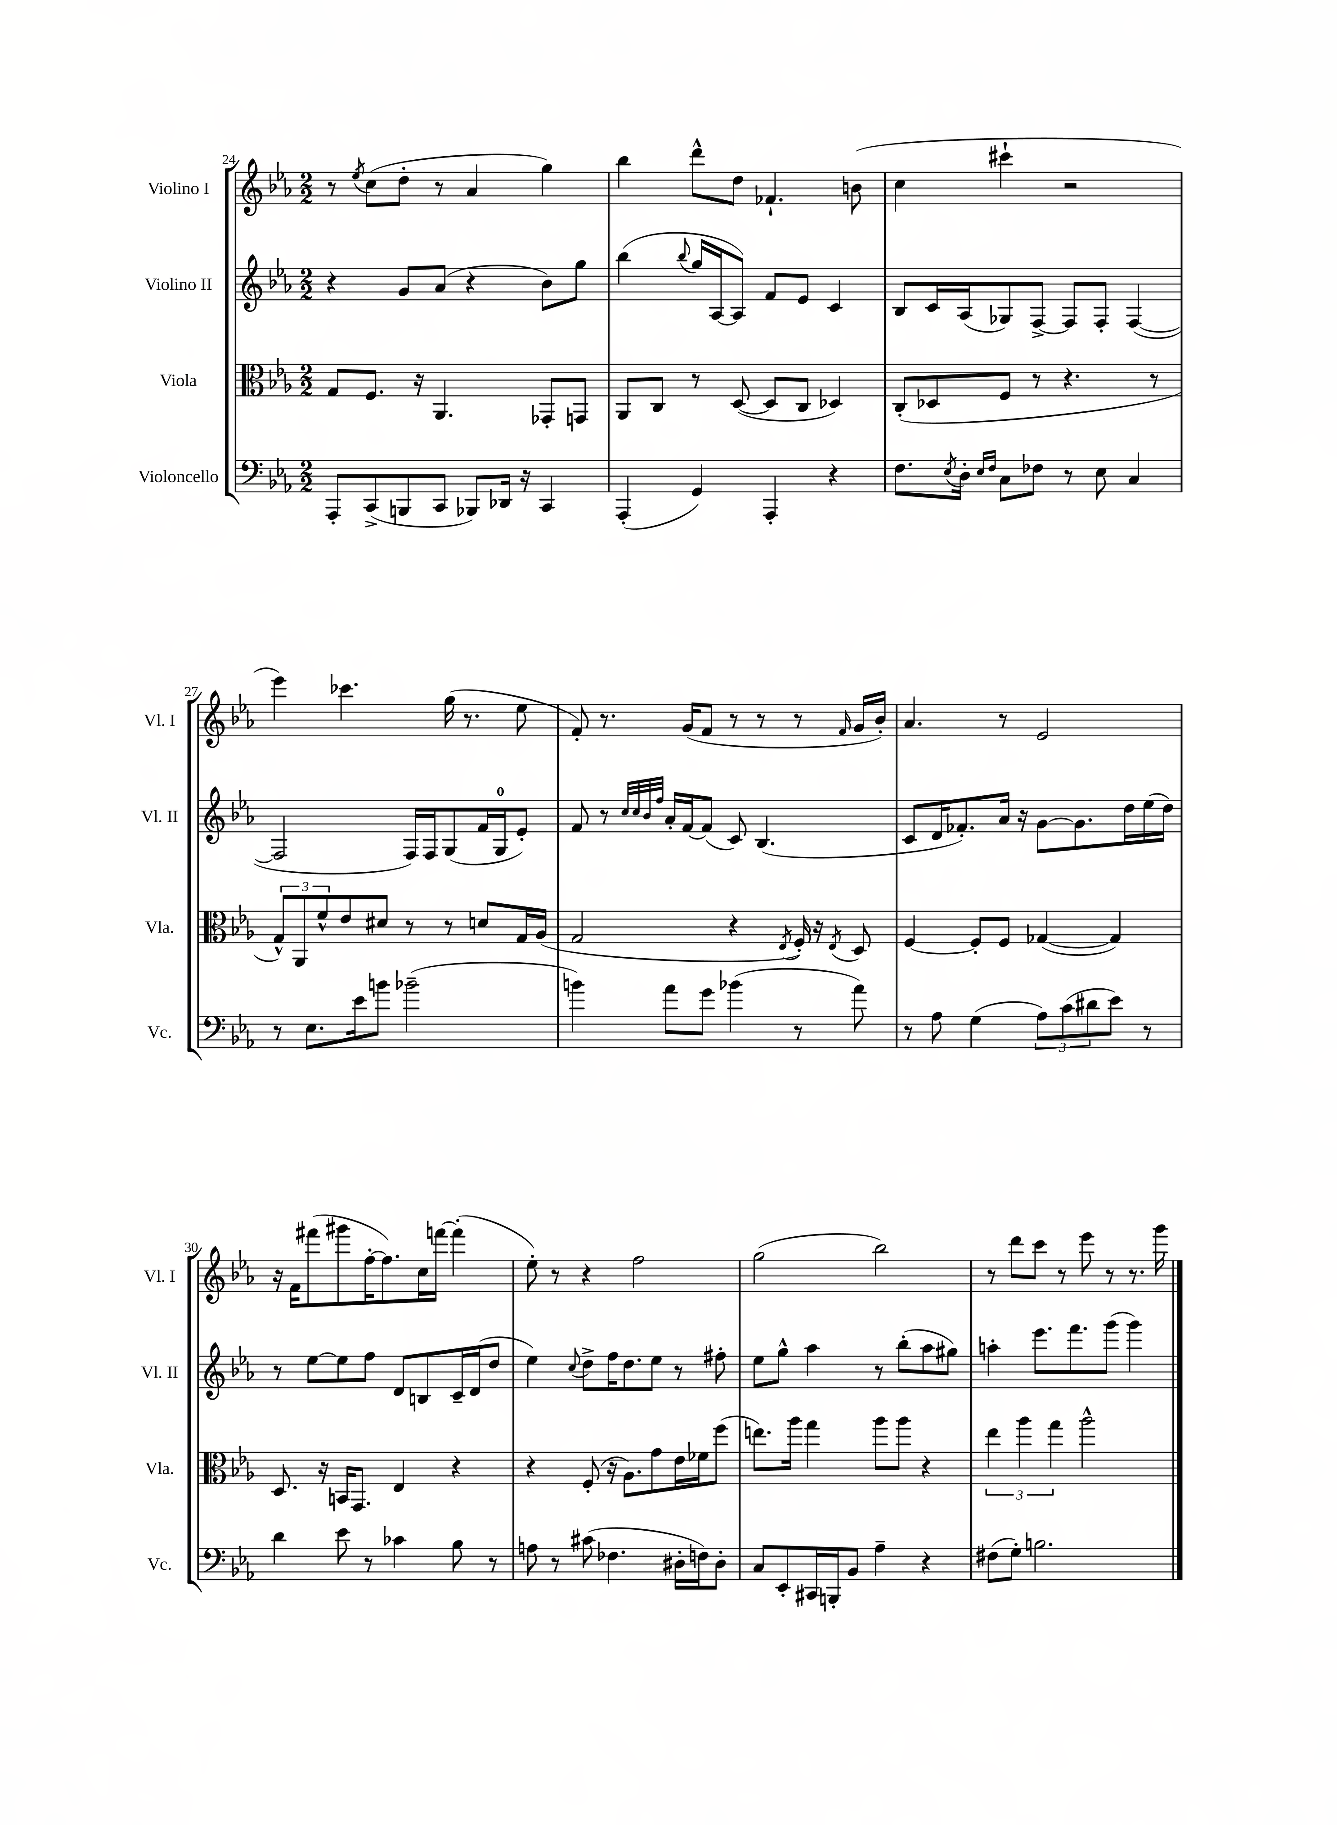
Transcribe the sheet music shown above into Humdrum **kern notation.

**kern	**kern	**kern	**kern
*staff4	*staff3	*staff2	*staff1
*clefF4	*clefC3	*clefG2	*clefG2
*k[b-e-a-]	*k[b-e-a-]	*k[b-e-a-]	*k[b-e-a-]
*M2/2	*M2/2	*M2/2	*M2/2
8AAA-'/L	8G/L	4r	8r
.	.	.	8qee-/
(8CC^/	8.F/J	.	(8cc\L
8BBB/	.	8g/L	8dd'\J
.	16r	.	.
8CC/J	4.AA-/	(8a-/J	8r
8BBB-/L)	.	4r	4a-/
16DD-/Jk	.	.	.
16r	.	.	.
4CC/	8GG-'/L	8b-\L)	4gg\)
.	8GG/J	8gg\J	.
=	=	=	=
(4AAA-'/	8AA-/L	(4bb-\	4bb-\
.	8C/J	.	.
.	.	8qqbb-/	.
4GG/)	8r	16gg/LL	8ddd^^\L
.	.	[16A-/J	.
.	([8D/	8A-/]J)	8dd\J
4AAA-'/	8D/]L	8f/L	4.f-`/
.	8C/J	8e-/J	.
4r	4D-/)	4c/	.
.	.	.	(8b\
=	=	=	=
8.F\L	(8C'/L	8B-/L	4cc\
.	8D-/	16c/L	.
8qE-/	.	.	.
16D'\Jk	.	(16A-/J	.
16qqE-/LL	.	.	.
16qqF/JJ	.	.	.
8C\L	8F/J	8G-/)	4ccc#`\
8F-\J	8r	[8F^/J	.
8r	4.r	8F/]L	2r
8E-\	.	8F'/J	.
4C/	.	([4F/	.
.	8r	.	.
=	=	=	=
8r	12G^^/L)	2F/]	4eee-\)
.	12AA-/	.	.
8.E-\L	.	.	.
.	12f^^/	.	.
.	8e-/	.	4.ccc-\
16e-\k	.	.	.
8b\J	8d#/J	.	.
(2b-~\	8r	16F/LL)	.
.	.	16F/J	.
.	8r	(8G/	(16gg\
.	.	.	8.r
.	8d/L	16f/L	.
.	.	16G/J	.
.	16G/L	8e-'/J)	8ee-\
.	(16A-/JJ	.	.
=	=	=	=
4b\)	2G/	8f/	8f'/)
.	.	8r	8.r
.	.	32qqcc/LLL	.
.	.	32qqcc/	.
.	.	32qqb-/	.
.	.	32qqff/JJJ	.
8a-\L	.	16a-'/LL	.
.	.	[16f/J	(16g/LK
8g\J	.	(8f/]J	8f/J
(4b-\	4r	8c/)	8r
.	.	(4.B-/	8r
.	8qE-/	.	.
8r	16F'/)	.	8r
.	16r	.	.
.	8qE-/	.	16qqf/
8a-\)	8D/	.	16g/LL
.	.	.	16b-'/JJ)
=	=	=	=
8r	[4F/	8c/L	4.a-/
8A-\	.	16d/K	.
.	.	8.f-'/)	.
(4G\	8F'/]L	.	.
.	8F/J	16a-/Jk	8r
.	.	16r	.
12A-\L)	([4G-/	[8g\L	2e-/
(12c\	.	.	.
.	.	8.g\]	.
12d#\	.	.	.
8e-\J)	4G-/])	.	.
.	.	16dd\L	.
8r	.	(16ee-\	.
.	.	16dd\JJ)	.
=	=	=	=
4d\	8.D/	8r	16r
.	.	.	16f\LK
.	.	[8ee-\L	(8fff#\
.	16r	.	.
8e-\	16BB/LK	8ee-\]	8ggg#\
.	8.GG/J	.	.
8r	.	8ff\J	[16ff'\K
.	.	.	8.ff\])
4c-\	4E-/	8d/L	.
.	.	8B/	16cc\L
.	.	.	[16fff\JJ
8B-\	4r	16c~/L	(4fff'\]
.	.	(16d/J	.
8r	.	8dd/J	.
=	=	=	=
8A\	4r	4ee-\)	8ee-'\)
8r	.	.	8r
.	.	8qqcc/	.
(8c#\	(8F'/	8dd^\L	4r
4.F-\	16r	16ff\K	.
.	8.A-\L)	8.dd\	.
.	.	.	2ff\
.	8g\	8ee-\J	.
16D#'\LL	16e-\L	8r	.
16F\J)	16f-\J	.	.
8D#'\J	(8ff\J	8ff#'\	.
=	=	=	=
8C/L	8.ee\L)	8ee-\L	(2gg\
8EE-'/	.	8gg^^\J	.
.	16aa-\Jk	.	.
16CC#/L	4gg\	4aa-\	.
16BBB'/J	.	.	.
8BB-/J	.	.	.
4A-~\	8aa-\L	8r	2bb-\)
.	8aa-\J	(8bb-'\L	.
4r	4r	8aa-\	.
.	.	8gg#\J)	.
=	=	=	=
(8F#\L	6ee-\	4aa'\	8r
8G'\J)	.	.	8ddd\L
.	6aa-\	.	.
2.B\	.	8.eee-\L	8ccc\J
.	6gg\	.	.
.	.	.	8r
.	.	8.fff\	.
.	2aa-^^\	.	8eee-\
.	.	(8ggg\J	8r
.	.	4ggg\)	8.r
.	.	.	16ggg\
==	==	==	==
*-	*-	*-	*-
